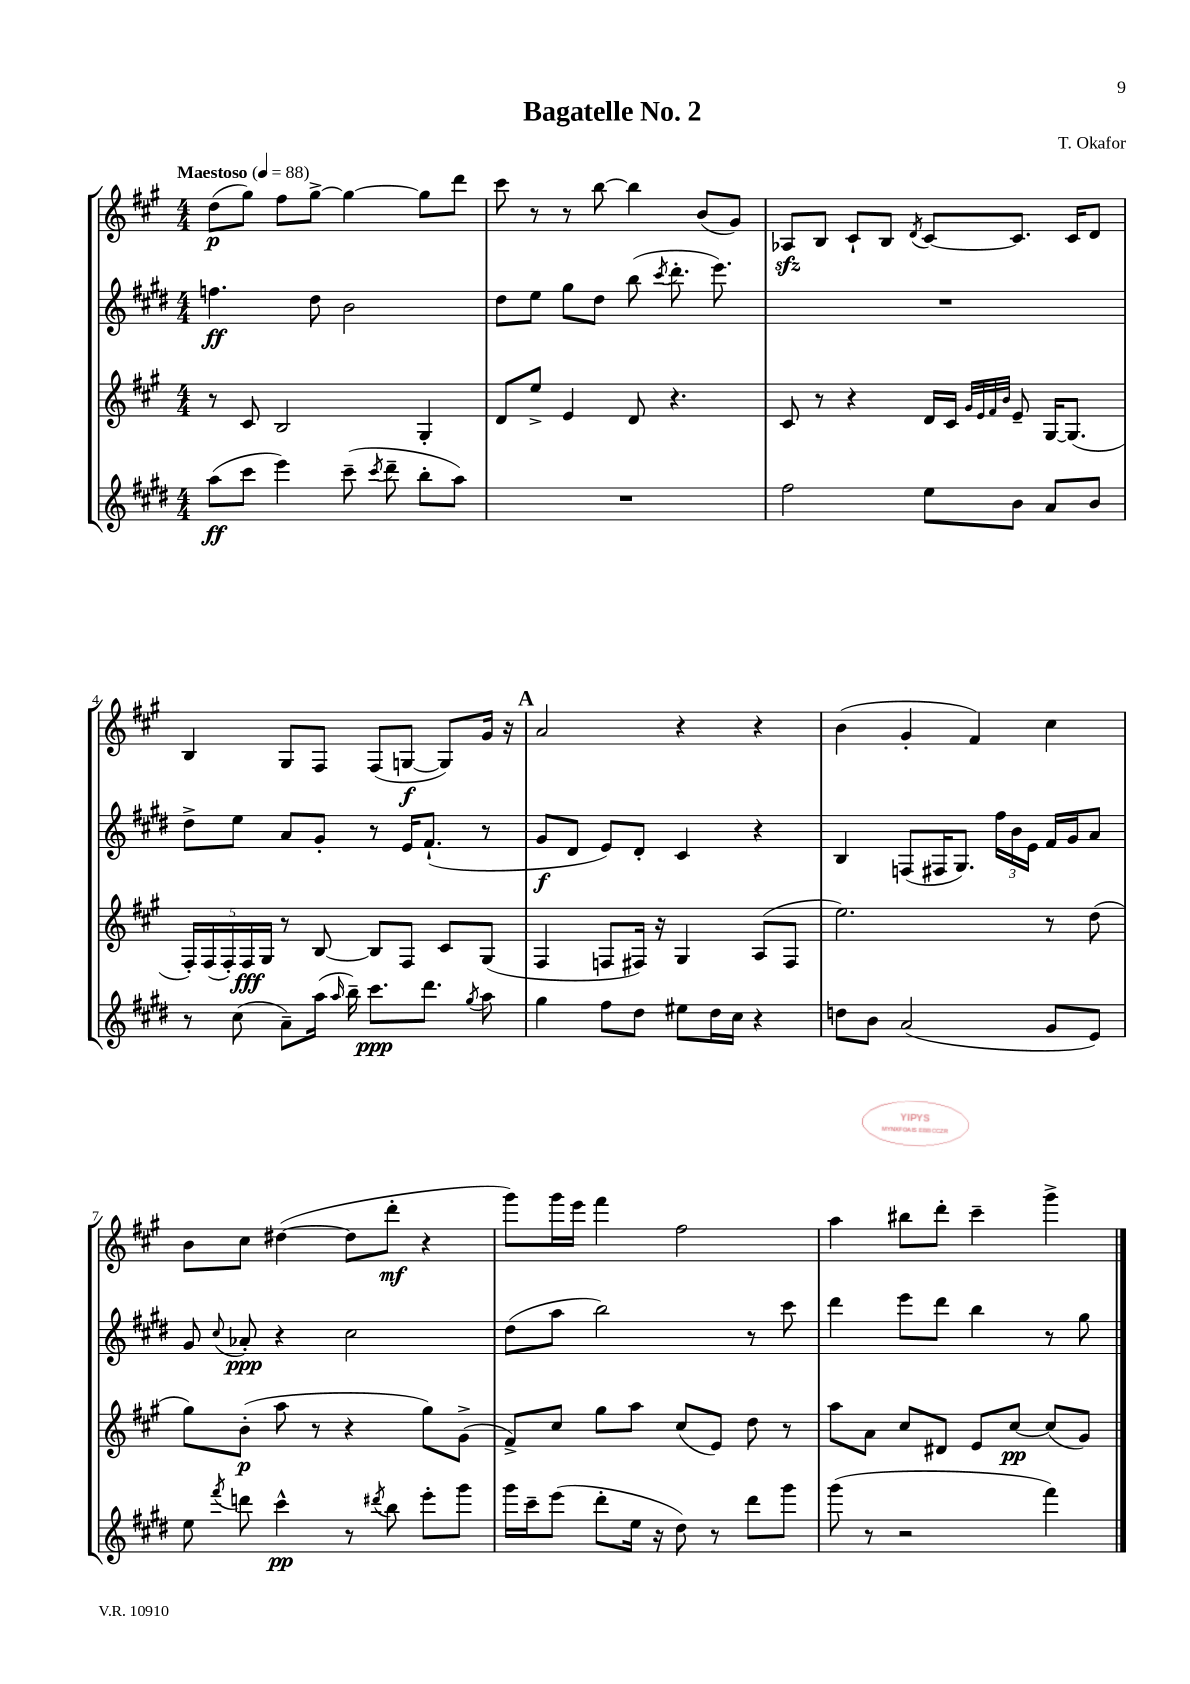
\header { title = "Bagatelle No. 2" composer = "T. Okafor" }
<<
\new StaffGroup <<
\new Staff = "s0" {
    \clef treble \key a \major \numericTimeSignature \time 4/4 \tempo "Maestoso" 4 = 88
    \autoBeamOff d''8[\p( gis''8]) fis''8[ gis''8]~-> gis''4~ gis''8[ d'''8] |
    cis'''8 r8 r8 b''8~ b''4 b'8[( gis'8]) |
    aes8[\sfz b8] cis'8[-! b8] \acciaccatura { d'8 } cis'8[~ cis'8.] cis'16[ d'8] |
    b4 gis8[ fis8] fis8[( g8]~\f g8[) gis'16] r16 |
    \mark \markup { \bold "A" } a'2 r4 r4 |
    b'4( gis'4-. fis'4) cis''4 |
    b'8[ cis''8] dis''4~( dis''8[ d'''8]-.\mf r4 |
    gis'''8[) gis'''16 e'''16] fis'''4 fis''2 |
    a''4 bis''8[ d'''8]-. cis'''4-- gis'''4-> \bar "|." |
}
\new Staff = "s1" {
    \clef treble \key e \major \numericTimeSignature \time 4/4
    \autoBeamOff f''4.\ff dis''8 b'2 |
    dis''8[ e''8] gis''8[ dis''8] b''8( \acciaccatura { cis'''8 } dis'''8.-. e'''8.) |
    R1 |
    dis''8[-> e''8] a'8[ gis'8]-. r8 e'16[ fis'8.]-!( r8 |
    \mark \markup { \bold "A" } gis'8[\f dis'8] e'8[) dis'8]-. cis'4 r4 |
    b4 f8[( fis16 gis8.]) \tuplet 3/2 { fis''16[ b'16 e'16] } fis'16[ gis'16 a'8] |
    gis'8 \appoggiatura { cis''8 } aes'8-.\ppp r4 cis''2 |
    dis''8[( a''8] b''2) r8 cis'''8 |
    dis'''4 e'''8[ dis'''8] b''4 r8 gis''8 \bar "|." |
}
\new Staff = "s2" {
    \clef treble \key a \major \numericTimeSignature \time 4/4
    \autoBeamOff r8 cis'8 b2 gis4-. |
    d'8[ e''8]-> e'4 d'8 r4. |
    cis'8 r8 r4 d'16[ cis'16] \grace { gis'32[ e'32 fis'32 b'32] } e'8-- gis16[~ gis8.]( |
    \tuplet 5/4 { fis16[-.) fis16( fis16-.) fis16\fff gis16] } r8 b8~ b8[ fis8] cis'8[ gis8]( |
    \mark \markup { \bold "A" } fis4 f8[ fis16]) r16 gis4 a8[( fis8] |
    e''2.) r8 d''8( |
    gis''8[) b'8]-.\p( a''8 r8 r4 gis''8[) gis'8]->( |
    fis'8[->) cis''8] gis''8[ a''8] cis''8[( e'8]) d''8 r8 |
    a''8[ a'8] cis''8[ dis'8] e'8[ cis''8]~\pp cis''8[( gis'8]) \bar "|." |
}
\new Staff = "s3" {
    \clef treble \key e \major \numericTimeSignature \time 4/4
    \autoBeamOff a''8[\ff( cis'''8] e'''4) cis'''8--( \acciaccatura { cis'''8 } dis'''8-- b''8[-. a''8]) |
    R1 |
    fis''2 e''8[ b'8] a'8[ b'8] |
    r8 cis''8( a'8[--) a''16]( \grace { a''16 } b''16--) cis'''8.[\ppp dis'''8.] \acciaccatura { gis''8 } a''8 |
    \mark \markup { \bold "A" } gis''4 fis''8[ dis''8] eis''8[ dis''16 cis''16] r4 |
    d''8[ b'8] a'2( gis'8[ e'8]) |
    e''8 \acciaccatura { fis'''8 } d'''8 cis'''4-^\pp r8 \acciaccatura { dis'''8 } b''8 e'''8[-. gis'''8] |
    gis'''16[ cis'''16-- e'''8]( dis'''8[-. e''16] r16 dis''8) r8 dis'''8[ gis'''8] |
    gis'''8( r8 r2 fis'''4) \bar "|." |
}
>>
>>
